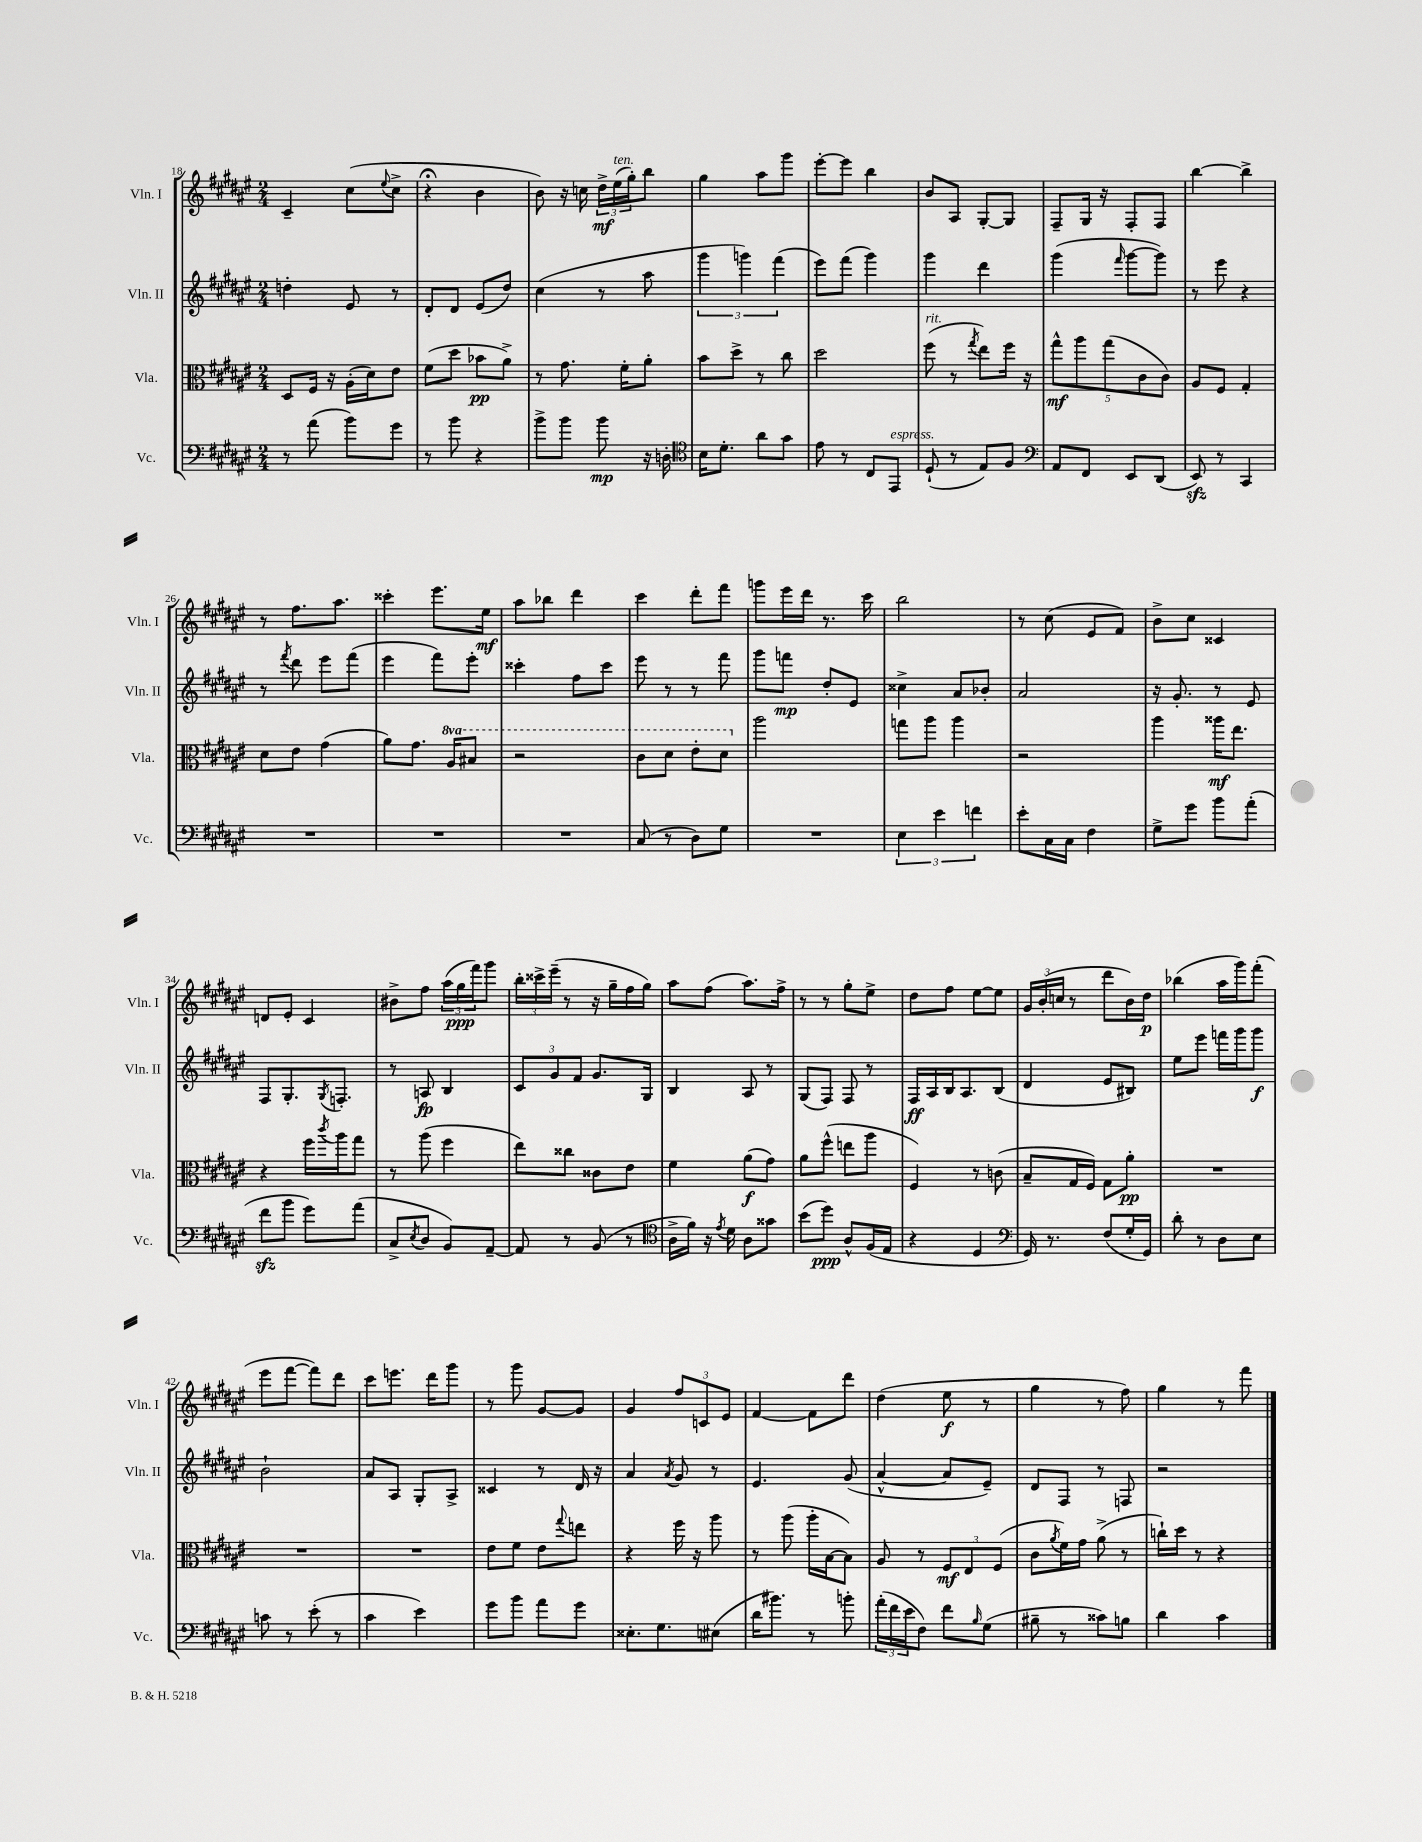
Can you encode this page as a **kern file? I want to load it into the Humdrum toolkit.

**kern	**dynam	**kern	**dynam	**kern	**dynam	**kern	**dynam
*part4	*part4	*part3	*part3	*part2	*part2	*part1	*part1
*staff4	*staff4	*staff3	*staff3	*staff2	*staff2	*staff1	*staff1
*I"Vc.	*	*I"Vla.	*	*I"Vln. II	*	*I"Vln. I	*
*I'Vc.	*	*I'Vla.	*	*I'Vln. II	*	*I'Vln. I	*
*clefF4	*	*clefC3	*	*clefG2	*	*clefG2	*
*k[f#c#g#d#a#e#]	*	*k[f#c#g#d#a#e#]	*	*k[f#c#g#d#a#e#]	*	*k[f#c#g#d#a#e#]	*
*M2/4	*	*M2/4	*	*M2/4	*	*M2/4	*
=18	=18	=18	=18	=18	=18	=18	=18
8r	.	8D#/L	.	4ddn'\	.	4c#~/	.
(8a#\	.	16F#/Jk	.	.	.	.	.
.	.	16r	.	.	.	.	.
8b\L)	.	(16A#'\LL	.	8e#/	.	(8cc#\L	.
.	.	16d#\J)	.	.	.	.	.
.	.	.	.	.	.	8qqee#/	.
8g#\J	.	8e#\J	.	8r	.	8cc#^\J	.
=19	=19	=19	=19	=19	=19	=19	=19
8r	.	(8f#\L	.	8d#'/L	.	4r;<	.
8b\	.	8dd#\J	.	8d#/J	.	.	.
4r	.	8b-X\L	pp	(8e#/L	.	4b\	.
.	.	8a#^\J)	.	8dd#/J)	.	.	.
=20	=20	=20	=20	=20	=20	=20	=20
8b^\L	.	8r	.	(4cc#\	.	8b\)	.
8b\J	.	8.g#\	.	.	.	16r	.
.	.	.	.	.	.	16ccn\	.
8b\	mp	.	.	8r	.	24dd#^\LL	mf
!	!	!	!	!	!	!LO:TX:a:i:t=ten.	!
.	.	.	.	.	.	(24ee#\	.
.	.	16f#'\KL	.	.	.	.	.
.	.	.	.	.	.	24gg#'\J)	.
16r	.	8a#'\J	.	8aa#\	.	8bb\J	.
16Dn'\	.	.	.	.	.	.	.
=21	=21	=21	=21	=21	=21	=21	=21
*clefC4	*	*	*	*	*	*	*
16B\KL	.	8b\L	.	6ggg#\	.	4gg#\	.
8.d#'\J	.	.	.	.	.	.	.
.	.	8dd#^\J	.	.	.	.	.
.	.	.	.	6gggn\)	.	.	.
8a#\L	.	8r	.	.	.	8aa#\L	.
.	.	.	.	(6fff#\	.	.	.
8g#\J	.	8cc#\	.	.	.	8ggg#\J	.
=22	=22	=22	=22	=22	=22	=22	=22
8e#\	.	2dd#\	.	8eee#\L)	.	[8eee#'\L	.
8r	.	.	.	(8fff#\J	.	8eee#\J]	.
8C#/L	.	.	.	4ggg#\)	.	4bb\	.
!LO:TX:a:i:t=espress.	!	!	!	!	!	!	!
8EE#/J	.	.	.	.	.	.	.
=23	=23	=23	=23	=23	=23	=23	=23
!	!	!LO:TX:a:i:t=rit.	!	!	!	!	!
(8D#`/	.	(8ff#\	.	4ggg#\	.	8b/L	.
8r	.	8r	.	.	.	8A#/J	.
.	.	8qgg#/	.	.	.	.	.
8E#/L)	.	8ee#\L)	.	4ddd#\	.	[8G#'/L	.
8F#/J	.	16ff#\Jk	.	.	.	8G#/J]	.
.	.	16r	.	.	.	.	.
=24	=24	=24	=24	=24	=24	=24	=24
*clefF4	*	*	*	*	*	*	*
8AA#/L	.	10gg#^^\L	mf	(4ggg#\	.	8F#~/L	.
.	.	10aa#\	.	.	.	.	.
8FF#/J	.	.	.	.	.	16G#/Jk	.
.	.	.	.	.	.	16r	.
.	.	(10gg#\	.	.	.	.	.
.	.	.	.	16qqfff#/	.	.	.
8EE#/L	.	.	.	[8ggg#\L	.	8F#'/L	.
.	.	10c#\	.	.	.	.	.
(8DD#/J	.	.	.	8ggg#\J])	.	8F#/J	.
.	.	10c#\J)	.	.	.	.	.
=25	=25	=25	=25	=25	=25	=25	=25
8EE#zz/)	.	8A#/L	.	8r	.	[4bb\	.
8r	.	8F#/J	.	8eee#\	.	.	.
4CC#/	.	4G#'/	.	4r	.	4bb^\]	.
!!LO:LB:g=z
=26	=26	=26	=26	=26	=26	=26	=26
2r	.	8d#\L	.	8r	.	8r	.
.	.	.	.	8qfff#/	.	.	.
.	.	8e#\J	.	8ddd#\	.	8.ff#\L	.
.	.	(4g#\	.	8eee#\L	.	.	.
.	.	.	.	.	.	8.aa#\J	.
.	.	.	.	(8fff#\J	.	.	.
=27	=27	=27	=27	=27	=27	=27	=27
2r	.	8a#\L)	.	4eee#\	.	4ccc##X'\	.
.	.	8.g#\J	.	.	.	.	.
.	.	.	.	8fff#\L)	.	8.eee#\L	.
*	*	*8va	*	*	*	*	*
.	.	16a#/KL	.	.	.	.	.
.	.	8b#X/J	.	8eee#'\J	.	.	.
.	.	.	.	.	.	16ee#\Jk	mf
=28	=28	=28	=28	=28	=28	=28	=28
2r	.	2r	.	4ccc##X'\	.	8aa#\L	.
.	.	.	.	.	.	8bb-X\J	.
.	.	.	.	8ff#\L	.	4ddd#\	.
.	.	.	.	8ccc##\J	.	.	.
=29	=29	=29	=29	=29	=29	=29	=29
(8C#/	.	8cc#\L	.	8eee#\	.	4ccc#\	.
8r	.	8dd#\J	.	8r	.	.	.
8D#\L)	.	8ee#'\L	.	8r	.	8ddd#'\L	.
8G#\J	.	8dd#\J	.	8fff#\	.	8fff#\J	.
=30	=30	=30	=30	=30	=30	=30	=30
*	*	*X8va	*	*	*	*	*
2r	.	2aa#\	.	8ggg#\L	.	8gggn\L	.
.	.	.	.	8fffn\J	mp	16eee#\L	.
.	.	.	.	.	.	16ddd#\JJ	.
.	.	.	.	8dd#'/L	.	8.r	.
.	.	.	.	8e#/J	.	.	.
.	.	.	.	.	.	16ccc#\	.
=31	=31	=31	=31	=31	=31	=31	=31
6E#\	.	8ggn\L	.	4cc##X^\	.	2bb\	.
.	.	8aa#\J	.	.	.	.	.
6e#\	.	.	.	.	.	.	.
.	.	4aa#\	.	8a#/L	.	.	.
6fn\	.	.	.	.	.	.	.
.	.	.	.	8b-X'/J	.	.	.
=32	=32	=32	=32	=32	=32	=32	=32
8e#'\L	.	2r	.	2a#/	.	8r	.
16C#\L	.	.	.	.	.	(8cc#\	.
16C#\JJ	.	.	.	.	.	.	.
4F#\	.	.	.	.	.	8e#/L	.
.	.	.	.	.	.	8f#/J)	.
=33	=33	=33	=33	=33	=33	=33	=33
8G#^\L	.	4aa#\	.	16r	.	8b^\L	.
.	.	.	.	8.g#'/	.	.	.
8g#\J	.	.	.	.	.	8cc#\J	.
8b\L	.	16aa##X\KL	mf	8r	.	4c##X/	.
.	.	8.ee#\J	.	.	.	.	.
(8a#'\J	.	.	.	8e#/	.	.	.
!!LO:LB:g=z
=34	=34	=34	=34	=34	=34	=34	=34
8f#zz\L	.	4r	.	8F#/L	.	8dn/L	.
8b\J	.	.	.	8.G#'/	.	8e#'/J	.
8g#\L)	.	16ff#\LL	.	.	.	4c#/	.
.	.	8qccc#/	.	8qG#/	.	.	.
.	.	16aa#\J	.	8.Fn'/J	.	.	.
(8a#\J	.	8gg#\J	.	.	.	.	.
=35	=35	=35	=35	=35	=35	=35	=35
8C#^/L	.	8r	.	8r	.	8b#X^\L	.
8qE#/	.	.	.	.	.	.	.
8D#/J	.	(8aa#\	.	8An/	fp	8ff#\J	.
8BB/L)	.	4ff#\	.	4B/	.	(24aa#\LL	.
.	.	.	.	.	.	24gg#\	ppp
.	.	.	.	.	.	24fff#\J)	.
[8AA#~/J	.	.	.	.	.	8ggg#\J	.
=36	=36	=36	=36	=36	=36	=36	=36
8AA#/]	.	8ee#\L)	.	12c#/L	.	24bb'\LL	.
.	.	.	.	.	.	24ccc##X^\	.
.	.	.	.	12g#/	.	(24eee#~\JJ	.
8r	.	8cc##X\J	.	.	.	8r	.
.	.	.	.	12f#/J	.	.	.
(8BB/	.	8c##X\L	.	8.g#/L	.	16r	.
.	.	.	.	.	.	16gg#~\LL	.
8r	.	8e#\J	.	.	.	16ff#\	.
.	.	.	.	16G#/Jk	.	16gg#\JJ)	.
=37	=37	=37	=37	=37	=37	=37	=37
*clefC4	*	*	*	*	*	*	*
16A#^\LL	.	4f#\	.	4B/	.	8aa#\L	.
16f#\JJ)	.	.	.	.	.	.	.
16r	.	.	.	.	.	(8ff#\J	.
8qe#/	.	.	.	.	.	.	.
16d#\	.	.	.	.	.	.	.
8A#\L	.	(8a#\L	f	8A#/	.	8.aa#\L)	.
8g##X\J	.	8g#\J)	.	8r	.	.	.
.	.	.	.	.	.	16ff#^\Jk	.
=38	=38	=38	=38	=38	=38	=38	=38
(8b\L	.	8a#\L	.	(8G#/L	.	8r	.
8dd#\J)	ppp	(8ff#^^\J	.	8F#/J)	.	8r	.
8A#^^/L	.	8een\L	.	8F#/	.	8gg#'\L	.
(16F#/L	.	8aa#\J	.	8r	.	8ee#^\J	.
16E#/JJ	.	.	.	.	.	.	.
=39	=39	=39	=39	=39	=39	=39	=39
4r	.	4F#/)	.	16F#/LL	ff	8dd#\L	.
.	.	.	.	16A#/	.	.	.
.	.	.	.	16B/J	.	8ff#\J	.
.	.	.	.	8.A#/	.	.	.
4D#/	.	8r	.	.	.	[8ee#\L	.
.	.	(8cn\	.	(8B/J	.	8ee#\J]	.
=40	=40	=40	=40	=40	=40	=40	=40
*clefF4	*	*	*	*	*	*	*
16GG#/)	.	8B~/L	.	4d#/	.	24g#/LL	.
.	.	.	.	.	.	(24b'/	.
8.r	.	.	.	.	.	.	.
.	.	.	.	.	.	24ccn/JJ	.
.	.	16G#/L	.	.	.	8r	.
.	.	16F#/JJ)	.	.	.	.	.
(8F#/L	.	8G#\L	.	8e#/L	.	8ddd#\L	.
16G#'/L	.	8a#'\J	pp	8B#X/J)	.	16b\L)	.
16GG#/JJ)	.	.	.	.	.	16dd#\JJ	p
=41	=41	=41	=41	=41	=41	=41	=41
8d#'\	.	2r	.	8ee#\L	.	(4bb-X\	.
8r	.	.	.	8eee#\J	.	.	.
8D#\L	.	.	.	16fffn\LL	.	16aa#\LL	.
.	.	.	.	16ggg#\J	.	16ggg#\J)	.
8E#\J	.	.	.	8ggg#\J	f	(8fff#'\J	.
!!LO:LB:g=z
=42	=42	=42	=42	=42	=42	=42	=42
8cn\	.	2r	.	2b`\	.	8eee#\L	.
8r	.	.	.	.	.	[8fff#\J	.
(8e#'\	.	.	.	.	.	8fff#\L])	.
8r	.	.	.	.	.	8ddd#\J	.
=43	=43	=43	=43	=43	=43	=43	=43
4c#\	.	2r	.	8a#/L	.	8ccc#\L	.
.	.	.	.	8A#/J	.	8.eeen\J	.
4e#\)	.	.	.	8G#'/L	.	.	.
.	.	.	.	.	.	16ddd#\KL	.
.	.	.	.	8A#^/J	.	8ggg#\J	.
=44	=44	=44	=44	=44	=44	=44	=44
8g#\L	.	8e#\L	.	4c##X/	.	8r	.
8b\J	.	8f#\J	.	.	.	8ggg#\	.
8a#\L	.	8e#\L	.	8r	.	[8g#/L	.
.	.	8qqgg#/	.	.	.	.	.
8g#\J	.	8een\J	.	16d#/	.	8g#/J]	.
.	.	.	.	16r	.	.	.
=45	=45	=45	=45	=45	=45	=45	=45
8.E##X'\L	.	4r	.	4a#/	.	4g#/	.
8.G#\	.	.	.	.	.	.	.
.	.	.	.	8qa#/	.	.	.
.	.	16ff#\	.	8g#/	.	12ff#/L	.
.	.	16r	.	.	.	.	.
.	.	.	.	.	.	12cn/	.
(8E#X\J	.	8aa#\	.	8r	.	.	.
.	.	.	.	.	.	12e#/J	.
=46	=46	=46	=46	=46	=46	=46	=46
16d#\KL	.	8r	.	4.e#/	.	[4f#/	.
8.b#X\J)	.	.	.	.	.	.	.
.	.	(8aa#\	.	.	.	.	.
8r	.	16aa#'\LL	.	.	.	8f#\L]	.
.	.	[16B\J	.	.	.	.	.
8bn'\	.	8B\J])	.	(8g#/	.	8ddd#\J	.
=47	=47	=47	=47	=47	=47	=47	=47
(24a#'\LL	.	8A#/	.	[4a#^^/	.	(4dd#\	.
24f#\	.	.	.	.	.	.	.
24e#\J	.	.	.	.	.	.	.
8F#\J)	.	8r	.	.	.	.	.
8f#\L	.	12F#/L	mf	8a#/L]	.	8ee#\	f
.	.	12E#/	.	.	.	.	.
16qqB/	.	.	.	.	.	.	.
(8G#\J	.	.	.	8e#~/J)	.	8r	.
.	.	(12F#/J	.	.	.	.	.
=48	=48	=48	=48	=48	=48	=48	=48
8B#X~\	.	8c#\L	.	8d#/L	.	4gg#\	.
.	.	8qa#/	.	.	.	.	.
8r	.	16f#\L)	.	8F#/J	.	.	.
.	.	16g#\JJ	.	.	.	.	.
8c##X\L)	.	(8a#^\	.	8r	.	8r	.
8Bn\J	.	8r	.	8Fn/	.	8ff#\)	.
=49	=49	=49	=49	=49	=49	=49	=49
4d#\	.	16ccn`\LL)	.	2r	.	4gg#\	.
.	.	16dd#\JJ	.	.	.	.	.
.	.	8r	.	.	.	.	.
4c#\	.	4r	.	.	.	8r	.
.	.	.	.	.	.	8fff#\	.
==	==	==	==	==	==	==	==
*-	*-	*-	*-	*-	*-	*-	*-
